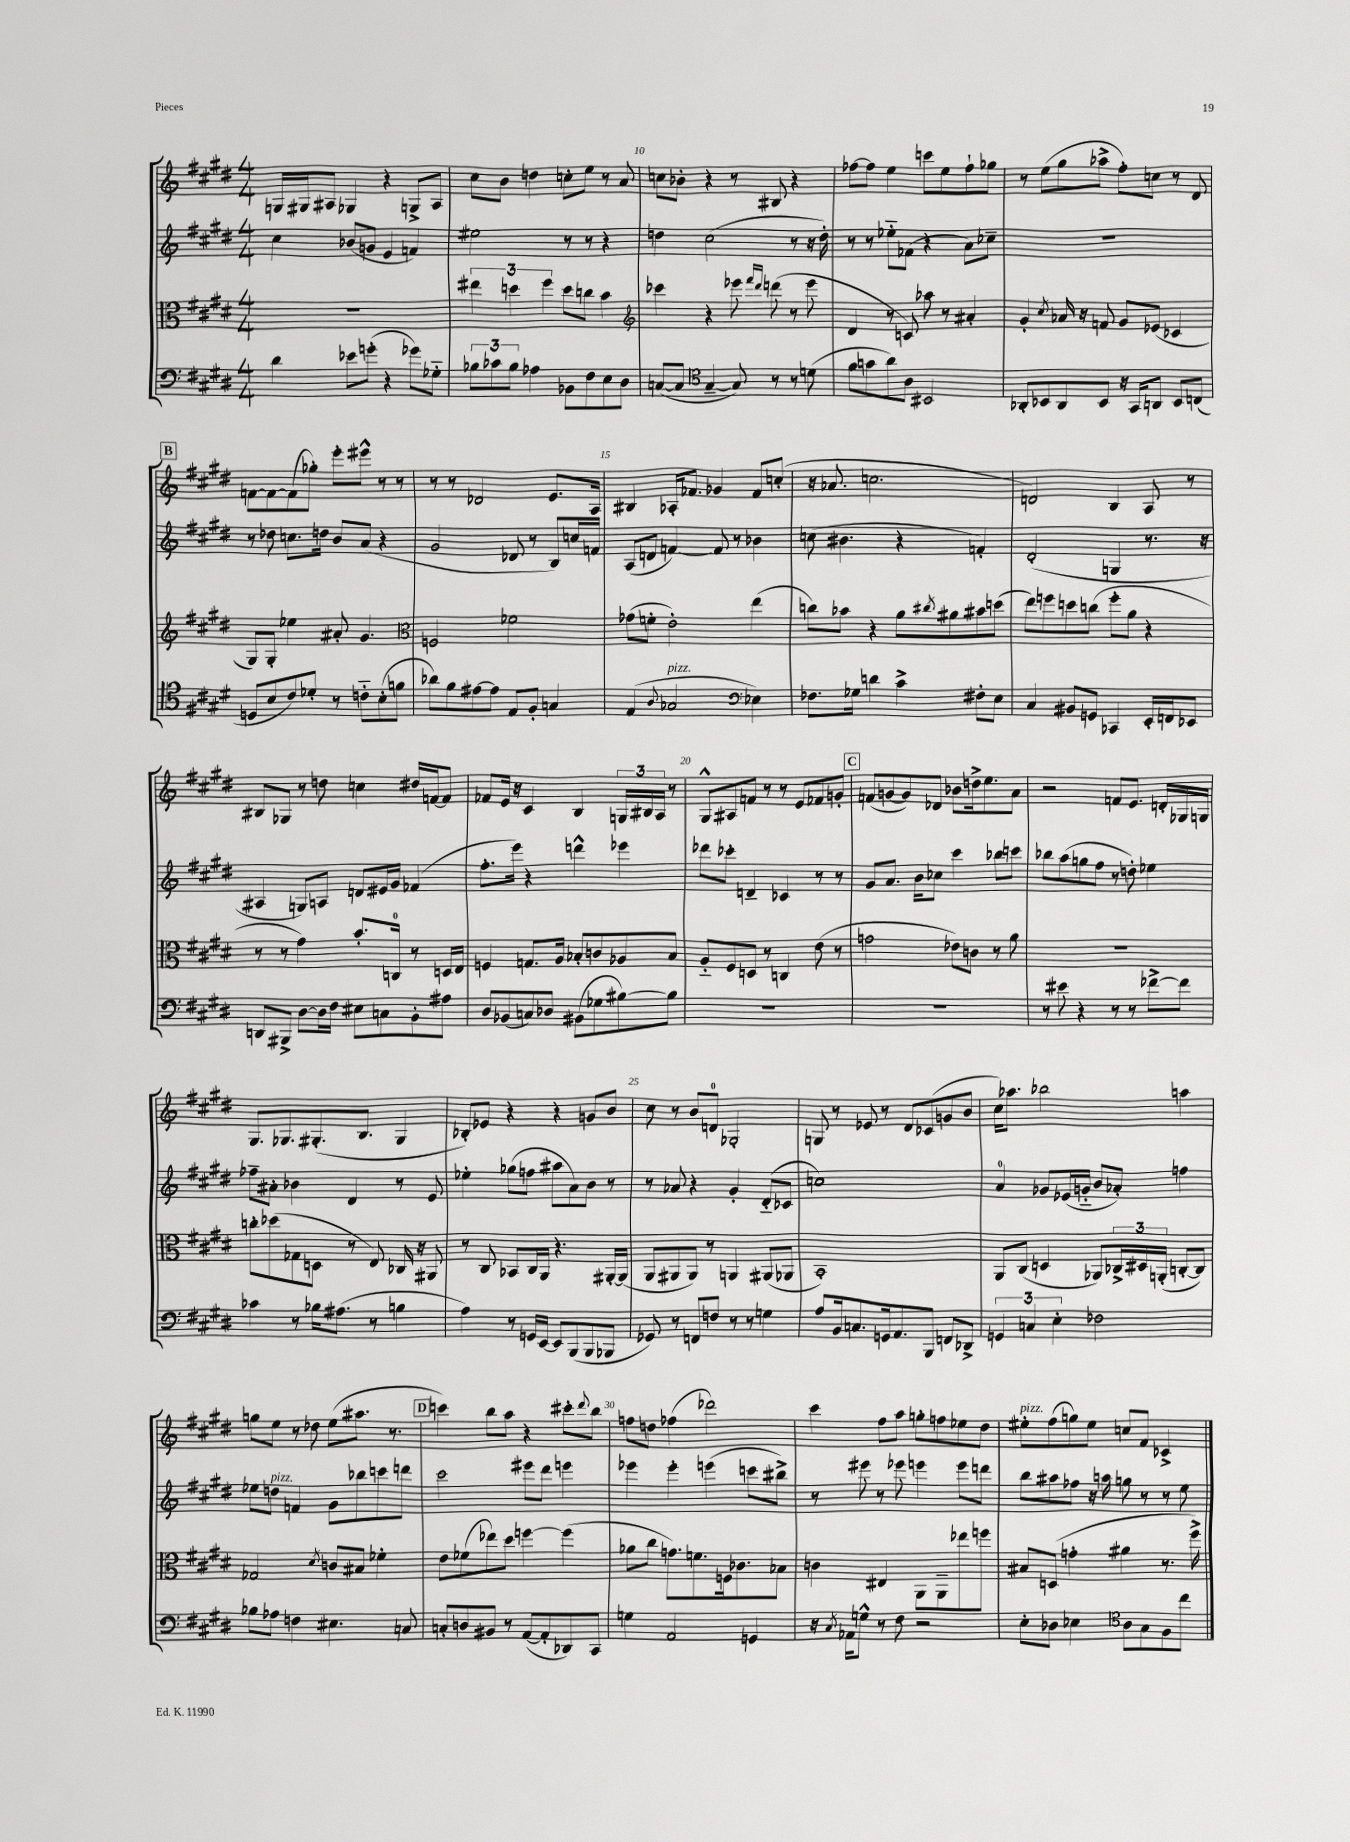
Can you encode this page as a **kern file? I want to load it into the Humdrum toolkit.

**kern	**kern	**kern	**kern
*part4	*part3	*part2	*part1
*staff4	*staff3	*staff2	*staff1
*clefF4	*clefC3	*clefG2	*clefG2
*k[f#c#g#d#]	*k[f#c#g#d#]	*k[f#c#g#d#]	*k[f#c#g#d#]
*M4/4	*M4/4	*M4/4	*M4/4
=8	=8	=8	=8
4d#\	1r	4cc#\	16Gn/LL
.	.	.	16G#X/J
.	.	.	8A#X/J
8e-X\L	.	(8b-X/L	4G-X/
(8gn'\J	.	8gn/J	.
4r	.	4e/	4r
8g-X\L)	.	4fn/)	8Gn^/L
8G-X\J	.	.	8A#/J
=9	=9	=9	=9
12B-X\L	6ee#X\	2ee#X\	8cc#\L
12c-X\	.	.	.
.	.	.	8b\J
12B-\J	6ddn\	.	.
4A-X\	.	.	4ddn\
.	6ff#\	.	.
8BB-X\L	8dd\L	8r	8ccn'\L
8F#\	8ccn\J	8r	8ee\J
8E\	4b\	4r	8r
8D#\J	.	.	8a/
=10	=10	=10	=10
*	*clefG2	*	*
([8Cn/L	4ccc-X\	4ddn\	8ccn\L
8C/J]	.	.	8b-X'\J
*clefC4	*	*	*
[4G#~/	4r	(2cc#\	4r
8G#/])	8eee-X\	.	8r
.	16qqfff#/LL	.	.
.	16qqddd#/JJ	.	.
8r	(8dddn\	.	8B#X/
8r	8r	8r	4r
(8dn\	8eee-\	16r	.
.	.	16dd'\)	.
=11	=11	=11	=11
8f#\L	4d#/	8r	[8ff-X\L
8gn\	.	8r	8ff-\J]
8a\)	8r	8ee-X\L	4ee\
8A\J	8cn/)	(8f-X\J	.
2BB#X/	8aa-X\	4r	8cccn\L
.	8r	.	8ee\
.	4a#X'/	8a\L)	8ff-`\
.	.	8cc-X~\J	8gg-X\J
=12	=12	=12	=12
8AA-X'/L	4g#'/	1r	8r
8BB-X/	.	.	(8ee\L
.	8qcc#/	.	.
8AA-/	16a-X/	.	8gg#\
.	16r	.	.
8BB-/J	8fn/	.	8aa-X^\J
16r	8g#/L	.	8ff#'\L)
16GG#/KL	.	.	.
8AAn/J	(8e-X/J	.	8ccn\J
8BB-/L	4c-X/	.	8r
(8Cn/J	.	.	8d#/
!!LO:LB:g=z
!!LO:REH:place=s1:t=B
=13	=13	=13	=13
8Dn/L	8G#/L)	8r	[8fn\L
8B/	8G#'/J	8dd-X\	8f\_
8c#/)	4ee-X\	8.ccn\L	(8f\]
8d-X'/J	.	.	8gg-X'\J)
.	.	16ddn\Jk	.
8r	8a#X'/	8b/L	8eee'\L
8cn\L	4.g#/	(8a/J	8eee#X^^\J
(8B'\	.	4r	8r
8fn\J	.	.	8r
=14	=14	=14	=14
*	*clefC3	*	*
8a-X\L)	2Fn/	2g#/	8r
8f#\	.	.	8r
[8e#X\	.	.	2d-X/
8e#\J]	.	.	.
8E/L	2f-X\	8d-X/	.
8F#'/J	.	8r	.
4Gn/	.	8B/L)	8.e/L
.	.	16ccn/L	.
.	.	16fn/JJ	16A/Jk
=15	=15	=15	=15
(4E/	(8g-X\L	(8A/L	4B#X/
.	8fn'\J	8dn/J	.
8qqA/	.	.	.
!LO:TX:a:i:t=pizz.	!	!	!
2G-X/	2e'\)	[4fn/)	16A-X'/KL
.	.	.	8.f-X/J
.	.	8f/]	4g-X/
.	.	8r	.
*clefF4	*	*	*
4E-X\)	(4ee\	4b-X\	8f-/L
.	.	.	(8ccn'/J
=16	=16	=16	=16
8.F-X\L	8ccn\L)	(8ccn\	16r
.	.	.	8.a-X/
.	8b-X\J	4.b#X\	.
16G-X\Jk	.	.	.
4dn\	4r	.	2.ccn\
4c#^\	8a\L	4r	.
.	8qcc#X/	.	.
.	8a#X\	.	.
8F#X'\L	8b#X\	4fn'/)	.
8E\J	(8ddn\J	.	.
=17	=17	=17	=17
4C#/	8ee\L)	(2d#'/	2dn/)
.	8ffn\	.	.
8BB#X/L	8ddn\	.	.
8GGn/J	(8ccn\J	.	.
4CC-X/	8ff'\L	4Gn/	4B/
.	8a\J	.	.
16EE'/LL	4r	8.r	8A/
16FFn/J	.	.	.
8EE-X/J	.	.	8r
.	.	16r	.
!!LO:LB:g=z
=18	=18	=18	=18
8DDn/L	8r	4A#X/	8B#X/L
8BBB#X^/J	8r	.	8G-X/J
[8D#\L	4g#\)	8Gn/L)	8r
16D#\L]	.	8An/J	8ddn\
16F#\JJ	.	.	.
8E#X\L	8.b'/L	8dn/L	4ccn\
8Cn\	.	16e#X/L	.
.	16Cn/Jk	16g#/JJ	.
8BB'\	8r	(4f-X/	16dd#X/LL
.	.	.	[16fn/J
8A#X\J	16Dn/LL	.	8f/J]
.	16E/JJ	.	.
=19	=19	=19	=19
8D#/L	4Fn/	8.ff#'\L	8f-X/L
(8BB-X/	.	.	16e/Jk
.	.	16eee\Jk)	16r
8Cn/)	8.Gn/L	4r	4c#/
8D-X/J	.	.	.
.	16A/Jk	.	.
(8BB#X\L	8B-X'/L	4dddn^^\	4B/
8G-X\	8cn/	.	.
[8B#X\)	8A-X/	4eee-X\	24Gn/LL
.	.	.	24B#X/
.	.	.	24A/JJ
8B#\J]	8B-/J	.	8r
=20	=20	=20	=20
1r	8A/L	8ddd-X\L	8G#^^/L
.	8F#/	8ccc-X'\J	8A#X/
.	8Dn/J	4dn~/	8fn/J
.	8r	.	8r
.	4Cn/	4c-X/	8r
.	.	.	8e/L
.	(8e\	8r	8f-X/
.	8r	8r	8gn'/J
!!LO:REH:place=s1:t=C
=21	=21	=21	=21
1r	2gn\	8g#/L	(8fn/L
.	.	8.a/J	[8gn/
.	.	.	8g/])
.	.	16b\KL	.
.	.	8cc-X\J	8d-X/J
.	8e-X\L)	4ccc#\	8b-X\L
.	8cn\J	.	16ddn^\k
.	.	.	8.ee\
.	8r	8bb-X\L	.
.	8a\	8cccn\J	8a\J
=22	=22	=22	=22
8r	1r	8bb-X\L	2r
8e#X\	.	(8aa\	.
4r	.	8ggn\	.
.	.	8ff#\J	.
8r	.	8r	8fn/L
8r	.	8ddn'\)	8.e/J
[8f-X^\L	.	4ee-X\	.
.	.	.	16dn'/LL
8f-\J]	.	.	16G-X/
.	.	.	16Gn/JJ
!!LO:LB:g=z
=23	=23	=23	=23
4c-X\	8ccn'\L	8ff-X~\L	8.G#/L
.	(8dd-X\	8a#X'\J	.
.	.	.	8.G-X/
8r	8G-X\	4b-X\	.
16B-X\KL	8Dn\J	.	(8.G#X'/
(8.A#X\J	.	.	.
.	8r	4d#/	.
.	.	.	8.B/J
8r	8E/)	.	.
4Bn\	16C-X/	8r	4G#/
.	16r	.	.
.	8AA#X/	8e/	.
=24	=24	=24	=24
4A\)	8r	4ee-X'\	8B-X'/L)
.	8C#/	.	8e-X/J
8r	8BB-X/L	(8gg-X\L	4r
16GGn/LL	16C#/L	8ffn\J	.
[16EE/JJ	16AA/JJ	.	.
8EE/L]	4.r	8aa#X\L	4r
(8BBB/	.	8a\)	.
8BBB/	.	8b\J	8gn/L
8BBB-X/J	[16AA#X'/LL	8r	8b/J
.	(16AA#/JJ]	.	.
=25	=25	=25	=25
8GG-X/)	8AA/L	8r	8cc#\
8r	8AA#X/	8a-X/	8r
8FFn/L	8AA#/J)	4r	8b/L
8Fn/J	8r	.	8dn/J
8r	4AAn/	4g#'/	2G-X'/
8r	.	.	.
4Gn\	(8AA#X/L	(8d#/L	.
.	8AA-X/J	8c-X/J	.
=26	=26	=26	=26
8A/L	1BB')	1ccn)	8Gn/
16BB/k	.	.	8r
8.Cn/	.	.	.
.	.	.	8e-X/
16GGn/k	.	.	8r
8.AA/	.	.	.
.	.	.	8d#/L
8BBB/J	.	.	(8c-X/
8FFn/L	.	.	8gn/
8DD-X^/J	.	.	8b/J
=27	=27	=27	=27
6GGn/	8AA/L	4a/	16cc#\KL)
.	.	.	8.aa-X\J
.	(8C#/J	.	.
6Cn/	.	.	.
.	4Dn/	8g-X/L	2bb-X\
6E'\	.	.	.
.	.	(16e-X/L	.
.	.	16gn/JJ	.
2F-X\	8AA-X/L)	8b/L	.
.	24C-X^/L	8a-X'/J)	.
.	24D#X/	.	.
.	(24AAn'/JJ	.	.
.	[8Cn'/L	4ffn\	4aan\
.	8C/J])	.	.
!!LO:LB:g=z
=28	=28	=28	=28
8B-X\L	2G-X/	8ee-X\L	8ggn\L
!	!	!LO:TX:a:i:t=pizz.	!
8A-X\J	.	8ddn\J	8ee\J
4Fn\	.	4fn/	8r
.	.	.	8dd-X\
.	8qd#/	.	.
4.E#X\	8cn/L	8g#\L	(8ee\L
.	8B#X/J	8bb-X\	8.aa#X\J
.	4f-X'\	8cccn\	.
.	.	.	8.r
8Cn/	.	8dddn\J	.
!!LO:REH:place=s1:t=D
=29	=29	=29	=29
8Cn'/L	8e\L	2ccc#\	4cccn\)
8Dn/	(8f-X\	.	.
8BB#X/J	8ee-X\)	.	8bb\L
8r	8dd#\J	.	8aa\J
([8AA/L	[4ffn\	8eee#X\L	4r
8AA'/]	.	8ddd#\J	.
8DD-X/)	(4ff\]	4eeen\	8ccc#X'\L
.	.	.	8qqddd#/
8CC#/J	.	.	8bb\J
=30	=30	=30	=30
4Gn\	8a-X\L	4eee-X\	8ffn\L
.	8cc#\J	.	8ddn\J
2AA/	8.gn\L)	4eee-'\	(4ff-X\
.	8.fn\	.	.
.	.	(4eeen\	2ddd-X\)
.	16Fn\k	.	.
.	8.c-X\	.	.
4GGn/	.	8cccn\L	.
.	8B-X\J	8bb#X^\J)	.
=31	=31	=31	=31
16r	4cn\	8r	4ccc#\
8qC#/	.	.	.
16AA-X\KL	.	.	.
8Gn^^\J	.	8eee#X\	.
8r	4E#X/	8r	8ff#\L
8F#\	.	8eee-X\	8aa\J
2r	8AA\L	4eeen\	8ggn'\L
.	8AA~\	.	8ffn\
.	8ee-X\	8eee\L	8ee-X\
.	8ffn\J	8dddn\J	8dd#\J
=32	=32	=32	=32
!	!	!	!LO:TX:a:i:t=pizz.
8E'\L	8B#X/L	8bb\L	8ee#X'\L
8D-X\J	(8Dn/J	8aa#X\	(8ff#\
4E-X\	4gn'\	8ff-X\J	8ggn\)
.	.	16r	8ee#\J
.	.	16aan\	.
*clefC4	*	*	*
8A\L	4a#X\	8ggn\	8ccn/L
8G#\	.	8r	8f#/J
8F#\	8.r	8r	4c-X^/
8cc#\J	.	8ee\	.
.	16ff#^\)	.	.
==	==	==	==
*-	*-	*-	*-
